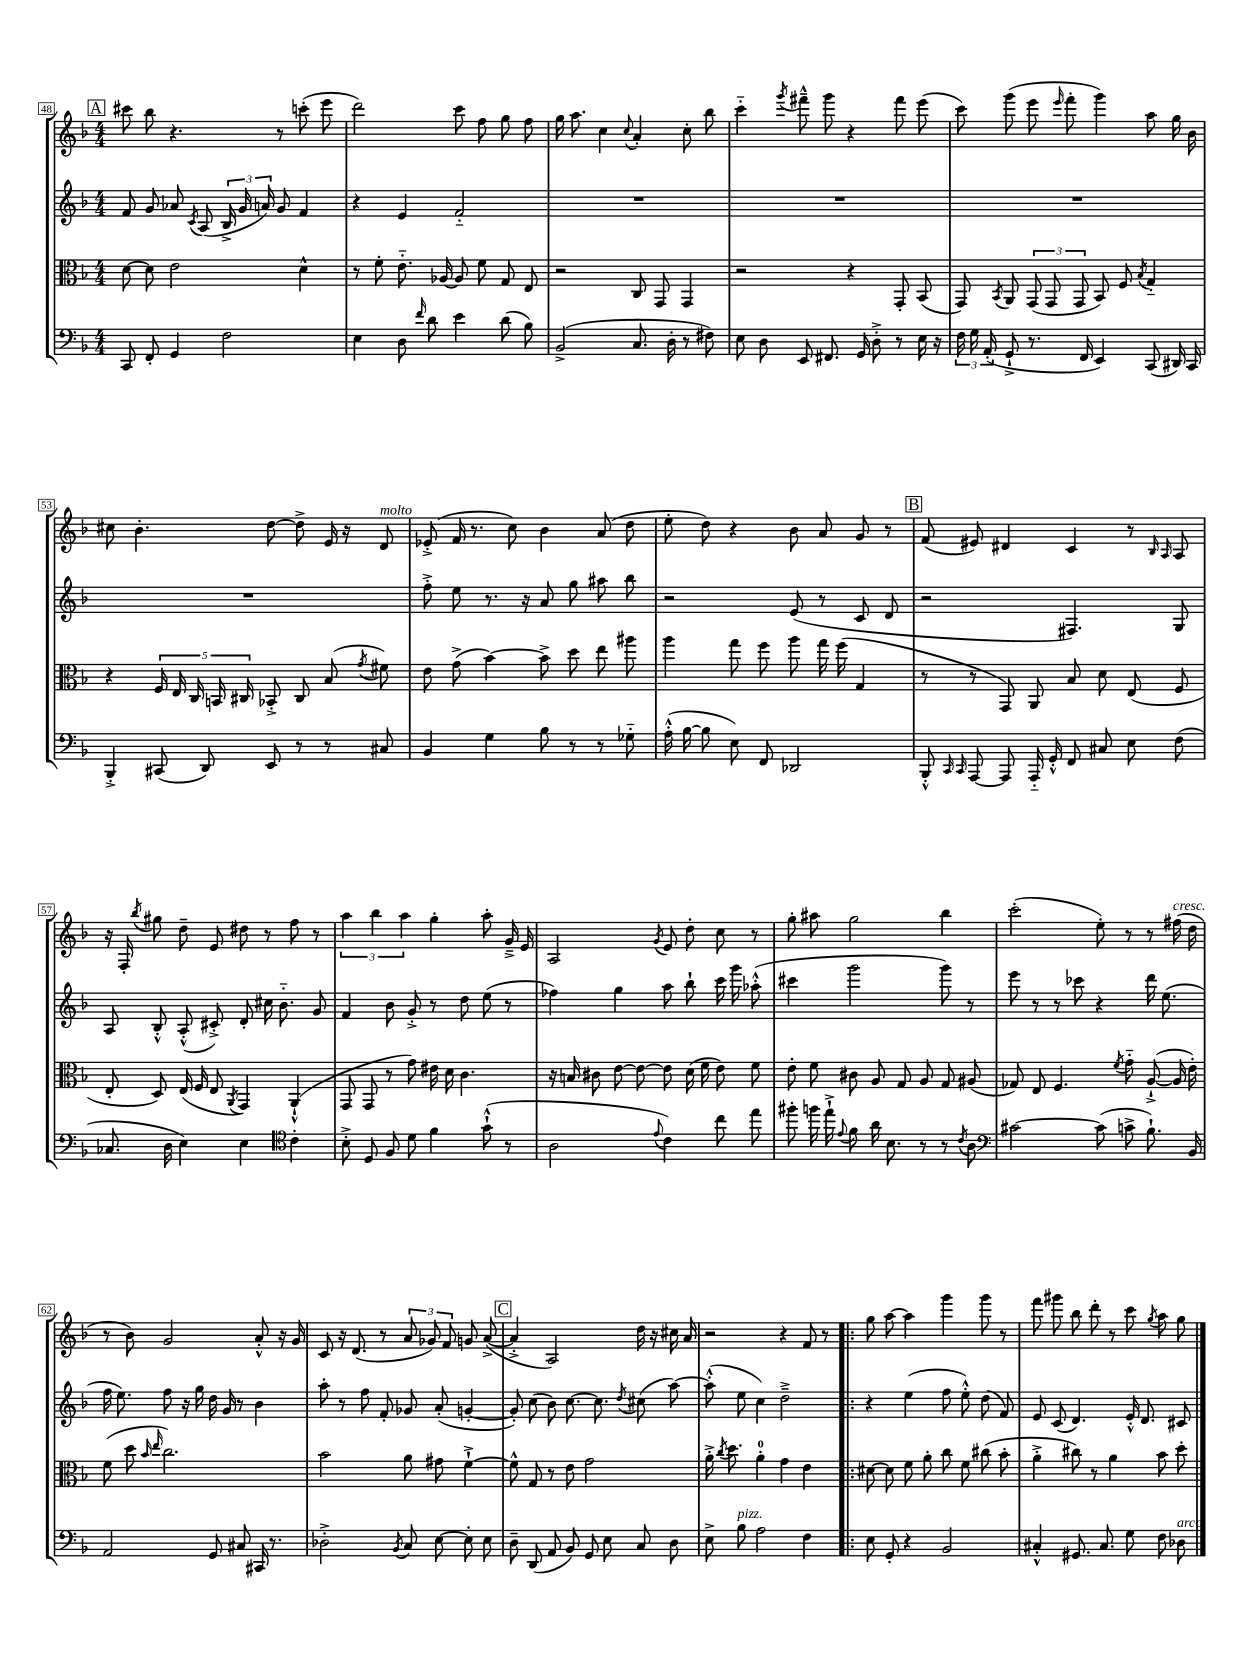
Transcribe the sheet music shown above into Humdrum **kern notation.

**kern	**kern	**kern	**kern
*staff4	*staff3	*staff2	*staff1
*clefF4	*clefC3	*clefG2	*clefG2
*k[b-]	*k[b-]	*k[b-]	*k[b-]
*M4/4	*M4/4	*M4/4	*M4/4
8CC	[8d	8f	8ccc#
8FF'	8d]	8g	8bb-
4GG	2e	8a-	4.r
.	.	8qc	.
.	.	(8A	.
2F	.	24B-^	.
.	.	24g	.
.	.	24a)	.
.	.	8g	8r
.	4d^^	4f	(8ccc'
.	.	.	8eee
=	=	=	=
4E	8r	4r	2ddd)
.	8f'	.	.
8D	8.e'~	4e	.
16qqf	.	.	.
8d	.	.	.
.	[16A-	.	.
4e	8A-]	2f'~	8ccc
.	8f	.	8ff
(8d	8G	.	8gg
8B-)	8E	.	8ff
=	=	=	=
(2BB-^	2r	1r	16gg
.	.	.	8.aa
.	.	.	4cc
.	.	.	8qqcc
8.C	8C	.	4a'
.	8GG	.	.
16D'	.	.	.
8r	4GG	.	8cc'
8F#)	.	.	8bb-
=	=	=	=
8E	2r	1r	4ccc'~
8D	.	.	.
.	.	.	8qggg
8EE	.	.	8fff#~^^
8.FF#	.	.	8ggg
.	4r	.	4r
16GG	.	.	.
8D'^	.	.	.
8r	8GG'	.	8fff#
16E	(8BB-	.	(8eee
16r	.	.	.
=	=	=	=
24F	8GG)	1r	8ccc)
24G	.	.	.
(24AA'	.	.	.
.	8qBB-	.	.
8GG`^	8AA	.	(8ggg
8.r	(12GG	.	8eee
.	12GG	.	.
.	.	.	16qqeee
.	.	.	8fff'
.	12GG	.	.
16FF	.	.	.
4EE)	8BB-)	.	4ggg)
.	8F	.	.
.	8qB-	.	.
(8CC	4G'~	.	8aa
16DD#)	.	.	16gg
16CC	.	.	16b-
=	=	=	=
4BBB-'^	4r	1r	8cc#
.	.	.	4.b-'
(8CC#	20F	.	.
.	20E	.	.
.	20C	.	.
8DD)	.	.	.
.	20BB	.	.
.	20C#	.	.
8EE	8BB-'^	.	[8dd
8r	8C#	.	8dd^]
8r	(8B-	.	16e
.	.	.	16r
.	8qg	.	.
8C#	8f#)	.	8d
=	=	=	=
4BB-	8e	8ff'^	(8e-'^
.	(8g^	8ee	16f
.	.	.	8.r
4G	[4b-)	8.r	.
.	.	.	8cc)
.	.	16r	.
8B-	8b-^]	8a	4b-
8r	8dd	8gg	.
8r	8ee	8aa#	(8a
8G-'~	8aa#	8bb-	8dd
=	=	=	=
(16A'^^	4aa	2r	8ee'
[16B-	.	.	.
8B-]	.	.	8dd)
8E)	8gg	.	4r
8FF	8ff	.	.
2DD-	8aa	(8e	8b-
.	16gg	8r	8a
.	(16ff	.	.
.	4G	8c	8g
.	.	8d	8r
=	=	=	=
8BBB-'^^	8r	2r	(8f
16qqCC	.	.	.
16qqCC	.	.	.
[8AAA	8r	.	8e#)
8AAA]	8GG)	.	4d#
16AAA'~	8AA	.	.
16GG'^^	.	.	.
8FF	8B-	4.F#)	4c
8C#	8d	.	.
8E	(8E	.	8r
.	.	.	16qqB-
.	.	.	16qqA
(8F	8F	8G	8A
=	=	=	=
8.C-	8E'	8A	16r
.	.	.	16F'
.	.	.	8qbb-
.	8D)	8B-'^^	8gg#
16D	.	.	.
4E)	(16E	(8A'^^	8dd~
.	16F	.	.
.	8E	8c#'^)	8e
.	8qAA	.	.
4E	4GG)	8d'	8dd#
.	.	16cc#	8r
.	.	8.b-'~	.
*clefC4	*	*	*
4c'	(4AA`^^	.	8ff
.	.	8g	8r
=	=	=	=
8B-'^	8GG	4f	6aa
8D	8GG	.	.
.	.	.	6bb-
8F	8r	8b-	.
.	.	.	6aa
8d	8g)	8g'^	.
4f	16e#	8r	4gg'
.	16d	.	.
.	4.c	8dd	.
(8g`^^	.	(8ee	8aa'
8r	.	8r	16g~^
.	.	.	16e
=	=	=	=
2A	16r	4ff-)	2A
.	16B	.	.
.	8c#	.	.
.	[8e	4gg	.
.	8e_	.	.
8qqe	.	.	8qg
4c)	8e]	8aa	8e
.	(16d	8bb-`	8dd'
.	16f	.	.
8cc	8e)	16ccc	8cc
.	.	16ggg	.
8ee	8f	(8aa-'^^	8r
=	=	=	=
8ff#'	8e'	4ccc#	8gg'
16ff	8f	.	8aa#
16ee`^	.	.	.
8qqe	.	.	.
8f	8c#	2ggg	2gg
16a	8A	.	.
8.B-	.	.	.
.	8G	.	.
8r	8A	.	.
8r	8G	8ggg)	4bb-
8qc	.	.	.
8A	(8A#	8r	.
=	=	=	=
*clefF4	*	*	*
[2c#	8G-)	8eee	(2ccc'
.	8E	8r	.
.	4.F	8r	.
.	.	8ccc-	.
(8c#]	.	4r	8ee')
.	8qf	.	.
8c^	8g'~	.	8r
8.B-`)	([8A`^	16ddd	8r
.	.	(8.ee	.
.	16A]	.	(16ff#
16BB-	16e')	.	16dd
=	=	=	=
2AA	(8f	16ff	8r
.	.	8.ee)	.
.	8dd	.	8b-)
.	16qqb-	.	.
.	16qqee	.	.
.	2.cc)	8ff	2g
.	.	16r	.
.	.	16gg	.
8GG	.	16dd	.
.	.	16g	.
8C#	.	8r	.
16CC#	.	4b-	8a'^^
8.r	.	.	.
.	.	.	16r
.	.	.	16g
=	=	=	=
2D-'^	2b-	8aa'	8c
.	.	8r	16r
.	.	.	(8.d
.	.	8ff	.
.	.	8f'	8r
8qBB-	.	.	.
8C	8a	8g-	12a
.	.	.	12g-)
[8E	8g#	(8a'	.
.	.	.	12f
8E']	[4f`^	[4g'	8g
8E	.	.	([8a^
=	=	=	=
8D~	8f^^]	8g'])	4a'^]
(8DD	8G	(8cc	.
8AA	8r	8b-)	2A)
8BB-)	8e	[8.cc	.
8GG	2g	.	.
.	.	8.cc]	.
8E	.	.	.
.	.	8qdd	.
8C	.	(8cc#	16dd
.	.	.	16r
8D	.	[8aa)	16cc#
.	.	.	16a
=	=	=	=
8E^	16a'^	(8aa'^^]	2r
.	8qcc	.	.
.	8.dd	.	.
8B-	.	8ee	.
2A	4a'	4cc)	.
.	4g	2dd~^	4r
4F	4e	.	8f
.	.	.	8r
=!|:	=!|:	=!|:	=!|:
8E	[8d#	4r	8gg
8GG'	8d#]	.	[8aa
4r	8f	(4ee	4aa]
.	8a'	.	.
2BB-	8cc	8ff	4ggg
.	8f	8ee'^^)	.
.	(8cc#	(8dd	8ggg
.	8b-'	8f)	8r
=	=	=	=
4C#'^^	4a'^	8e	8fff
.	.	(8c	8ggg#
8.GG#	8cc#)	4.d)	8bb-
.	8r	.	8ddd'
8.C#	.	.	.
.	4a	.	8r
8G	.	16e'^^	8ccc
.	.	8.d	.
.	.	.	8qgg
8F	8b-	.	8aa
8D-	8dd'	8c#	8gg
==	==	==	==
*-	*-	*-	*-
